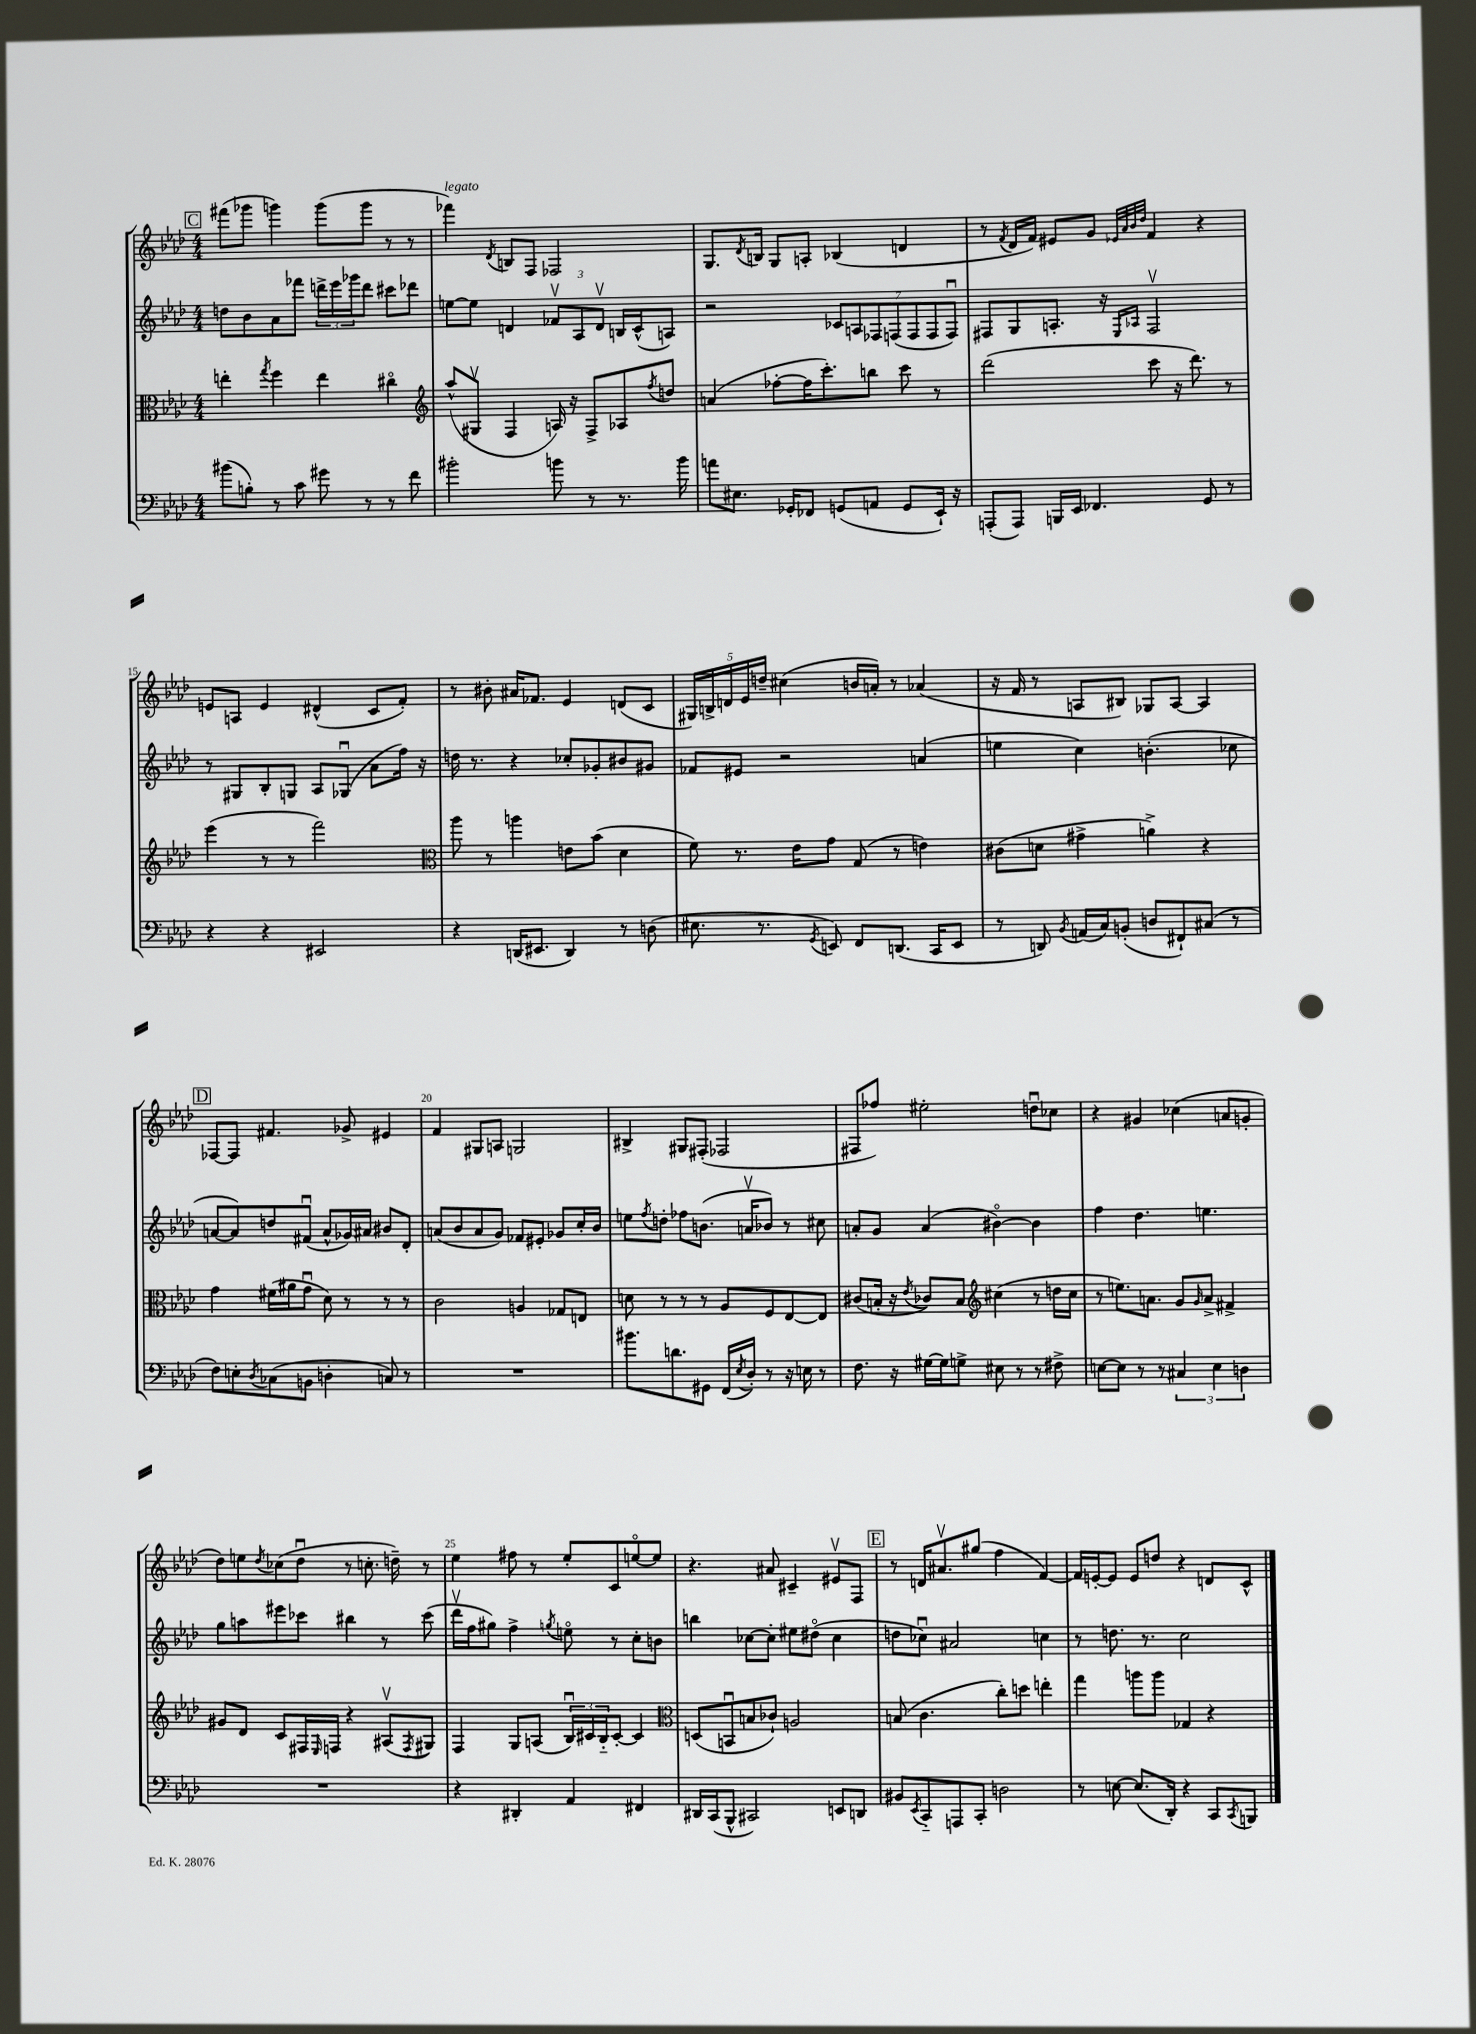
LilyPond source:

<<
\new StaffGroup <<
\new Staff = "s0" {
    \clef treble \key aes \major \numericTimeSignature \time 4/4
    \mark \markup { \box "C" } fis'''8( ges'''8 g'''4) g'''8( g'''8 r8 r8 |
    fes'''4^\markup { \italic "legato" }) \acciaccatura { des'8 } b8 f8 fes2 |
    g8. \acciaccatura { des'8 } b16 g8 a8-. bes4( d'4 |
    r8 \acciaccatura { f'8 } des'16 f'16) eis'8 g'8 \grace { ees'32 aes'32 bes'32 des''32 } f'4 r4 |
    e'8 a8 e'4 dis'4-^( c'8 f'8-.) |
    r8 bis'8-. ais'16 fes'8. ees'4 d'8( c'8 |
    \tuplet 5/4 { gis16) b16-> d'16 ees'16 d''16-- } cis''4( b'16 a'16-.) r8 aes'4( |
    r16 f'16 r8 a8 bis8) ges8 a8~ a4 |
    \mark \markup { \box "D" } fes8~ fes8 fis'4. ges'8-> eis'4 |
    f'4 gis8 a8 g2 |
    bis4-> gis8 fis8-.( fes2 |
    fis8 fes''8) eis''2-. d''8\downbow ces''8 |
    r4 gis'4 ces''4( a'8 g'8-. |
    des''8) e''8 \acciaccatura { des''8 } ces''8( des''8\downbow r8 c''8.-. d''16--) r8 |
    ees''4 fis''8 r8 ees''8-. c'8 e''8~\flageolet e''8 |
    r4. ais'8 cis'4-- eis'8\upbow f8 |
    \mark \markup { \box "E" } r8 d'16 ais'8.\upbow gis''8( f''4 f'4~) |
    f'16 e'16~-. e'8 e'8 d''8 r4 d'8 c'8-^ \bar "|." |
}
\new Staff = "s1" {
    \clef treble \key aes \major \numericTimeSignature \time 4/4
    \mark \markup { \box "C" } d''8 bes'8 aes'8 fes'''8 \tuplet 3/2 { d'''16-> ees'''16 ges'''16 } d'''8 cis'''8 des'''8 |
    e''8~ e''8 d'4 \tuplet 3/2 { fes'8\upbow aes8 d'8\upbow } b16 c'16-^( a8) |
    r2 \tuplet 7/4 { ces'8 a8 fes8 f8( f8 f8 f8\downbow) } |
    fis8 g8 a8.-. r16 \grace { ees16 aes16 } fis2\upbow |
    r8 gis8 bes8-. g8 aes8 ges8\downbow( aes'8 f''16) r16 |
    d''16 r8. r4 ces''8-. ges'8-. bis'8 gis'8 |
    fes'8 eis'8 r2 a'4( |
    e''4 c''4) b'4.-.( ces''8 |
    \mark \markup { \box "D" } a'8~ a'8) d''8 fis'8\downbow( a'8-^ ges'16) ais'16 bis'8 des'8-. |
    a'8( bes'8 a'8 g'8) fes'8 eis'8-. ges'8 c''16-. bes'16 |
    e''8 \acciaccatura { f''8 } d''8-. fes''8 b'8.( a'16\upbow bes'8) r8 cis''8 |
    a'8-. g'8 a'4( bis'4~\flageolet) bis'4 |
    f''4 des''4. e''4. |
    g''8 a''8 eis'''8 ces'''8 bis''4 r8 ces'''8( |
    des'''16\upbow f''16 gis''8) f''4-> \acciaccatura { g''8 } e''8\flageolet r8 c''8-. b'8 |
    b''4 ces''8~ ces''8-. eis''8 dis''8\flageolet( ces''4 |
    \mark \markup { \box "E" } d''8 ces''8\downbow) ais'2 c''4 |
    r8 d''8. r8. c''2 \bar "|." |
}
\new Staff = "s2" {
    \clef alto \key aes \major \numericTimeSignature \time 4/4
    \mark \markup { \box "C" } e''4-. \acciaccatura { g''8 } f''4 e''4 cis''4\flageolet |
    \clef treble aes''8-^( gis8\upbow f4 a16) r16 f8-> aes8 \acciaccatura { f''8 } d''8 |
    a'4( fes''8~-. fes''16 c'''8.-.) b''8 c'''8 r8 |
    des'''2( c'''8 r16 des'''8.) r8 |
    ees'''4( r8 r8 f'''2) |
    \clef alto aes''8 r8 a''4 e'8 bes'8( des'4 |
    f'8) r8. ees'16 g'8 g8( r8 e'4) |
    cis'8( d'8 gis'4-> a'4->) r4 |
    \mark \markup { \box "D" } g'4 fis'16( ais'16 g'8\downbow des'8) r8 r8 r8 |
    c'2 a4 ges8 e8 |
    d'8 r8 r8 r8 aes8 f8 ees8~ ees8 |
    cis'8( b16-. r16 \acciaccatura { ees'8 } ces'8) b8 \clef treble cis''4( r8 d''16 cis''16 |
    r8 e''8.) a'8. g'8 \grace { g'16 } a'8-> fis'4-> |
    gis'8 des'8 c'8 fis16 \grace { ees16 } f16 r4 ais8\upbow( \acciaccatura { f8 } gis8) |
    f4 g8 a8( \tuplet 3/2 { bes16\downbow) cis'16 bes16-_ } cis'8~-. cis'4 |
    \clef alto d8( b,8\downbow b8 ces'8-!) a2 |
    \mark \markup { \box "E" } b8( c'4. c''8-.) d''8 e''4-. |
    g''4 a''8 a''8 ges4 r4 \bar "|." |
}
\new Staff = "s3" {
    \clef bass \key aes \major \numericTimeSignature \time 4/4
    \mark \markup { \box "C" } bis'8( b8-.) r8 c'8 gis'8 r8 r8 f'8 |
    bis'2-. b'8 r8 r8. b'16 |
    a'8 eis8. ges,16-. fes,8 g,8( a,8 g,8 ees,16-!) r16 |
    a,,8-.( a,,8) b,,16 ees,16 fes,4. g,8 r8 |
    r4 r4 eis,2 |
    r4 d,16( eis,8. d,4) r8 d8( |
    eis8. r8. \acciaccatura { g,8 } e,8) f,8 d,8.( c,16 e,8 |
    r8 d,8) \acciaccatura { bes,8 } a,16( c16) b,8-.( d8 fis,8-!) cis8( r8 |
    \mark \markup { \box "D" } f8) e8-. \acciaccatura { des8 } ces8( b,8 d4-. c8) r8 |
    R1 |
    bis'8. d'8. gis,8 f,16( \acciaccatura { ees8 } des16-.) r8 r16 e16 r8 |
    f8. r16 gis16~ gis16 g8-> eis8 r8 r8 fis8-> |
    e8~ e8 r8 r8 \tuplet 3/2 { cis4 e4 d4 } |
    R1 |
    r4 dis,4-. aes,4 fis,4 |
    dis,16 c,16( bes,,8-^ cis,2) e,8 d,8 |
    \mark \markup { \box "E" } bis,8 \acciaccatura { ees,8 } c,8-_ a,,8 c,8-. d2 |
    r8 e8~ e8.( des,16-.) r4 c,8 \acciaccatura { c,8 } b,,8 \bar "|." |
}
>>
>>
\layout { \context { \Score currentBarNumber = #11 \override BarNumber.break-visibility = ##(#f #t #t) barNumberVisibility = #(every-nth-bar-number-visible 5) } }
